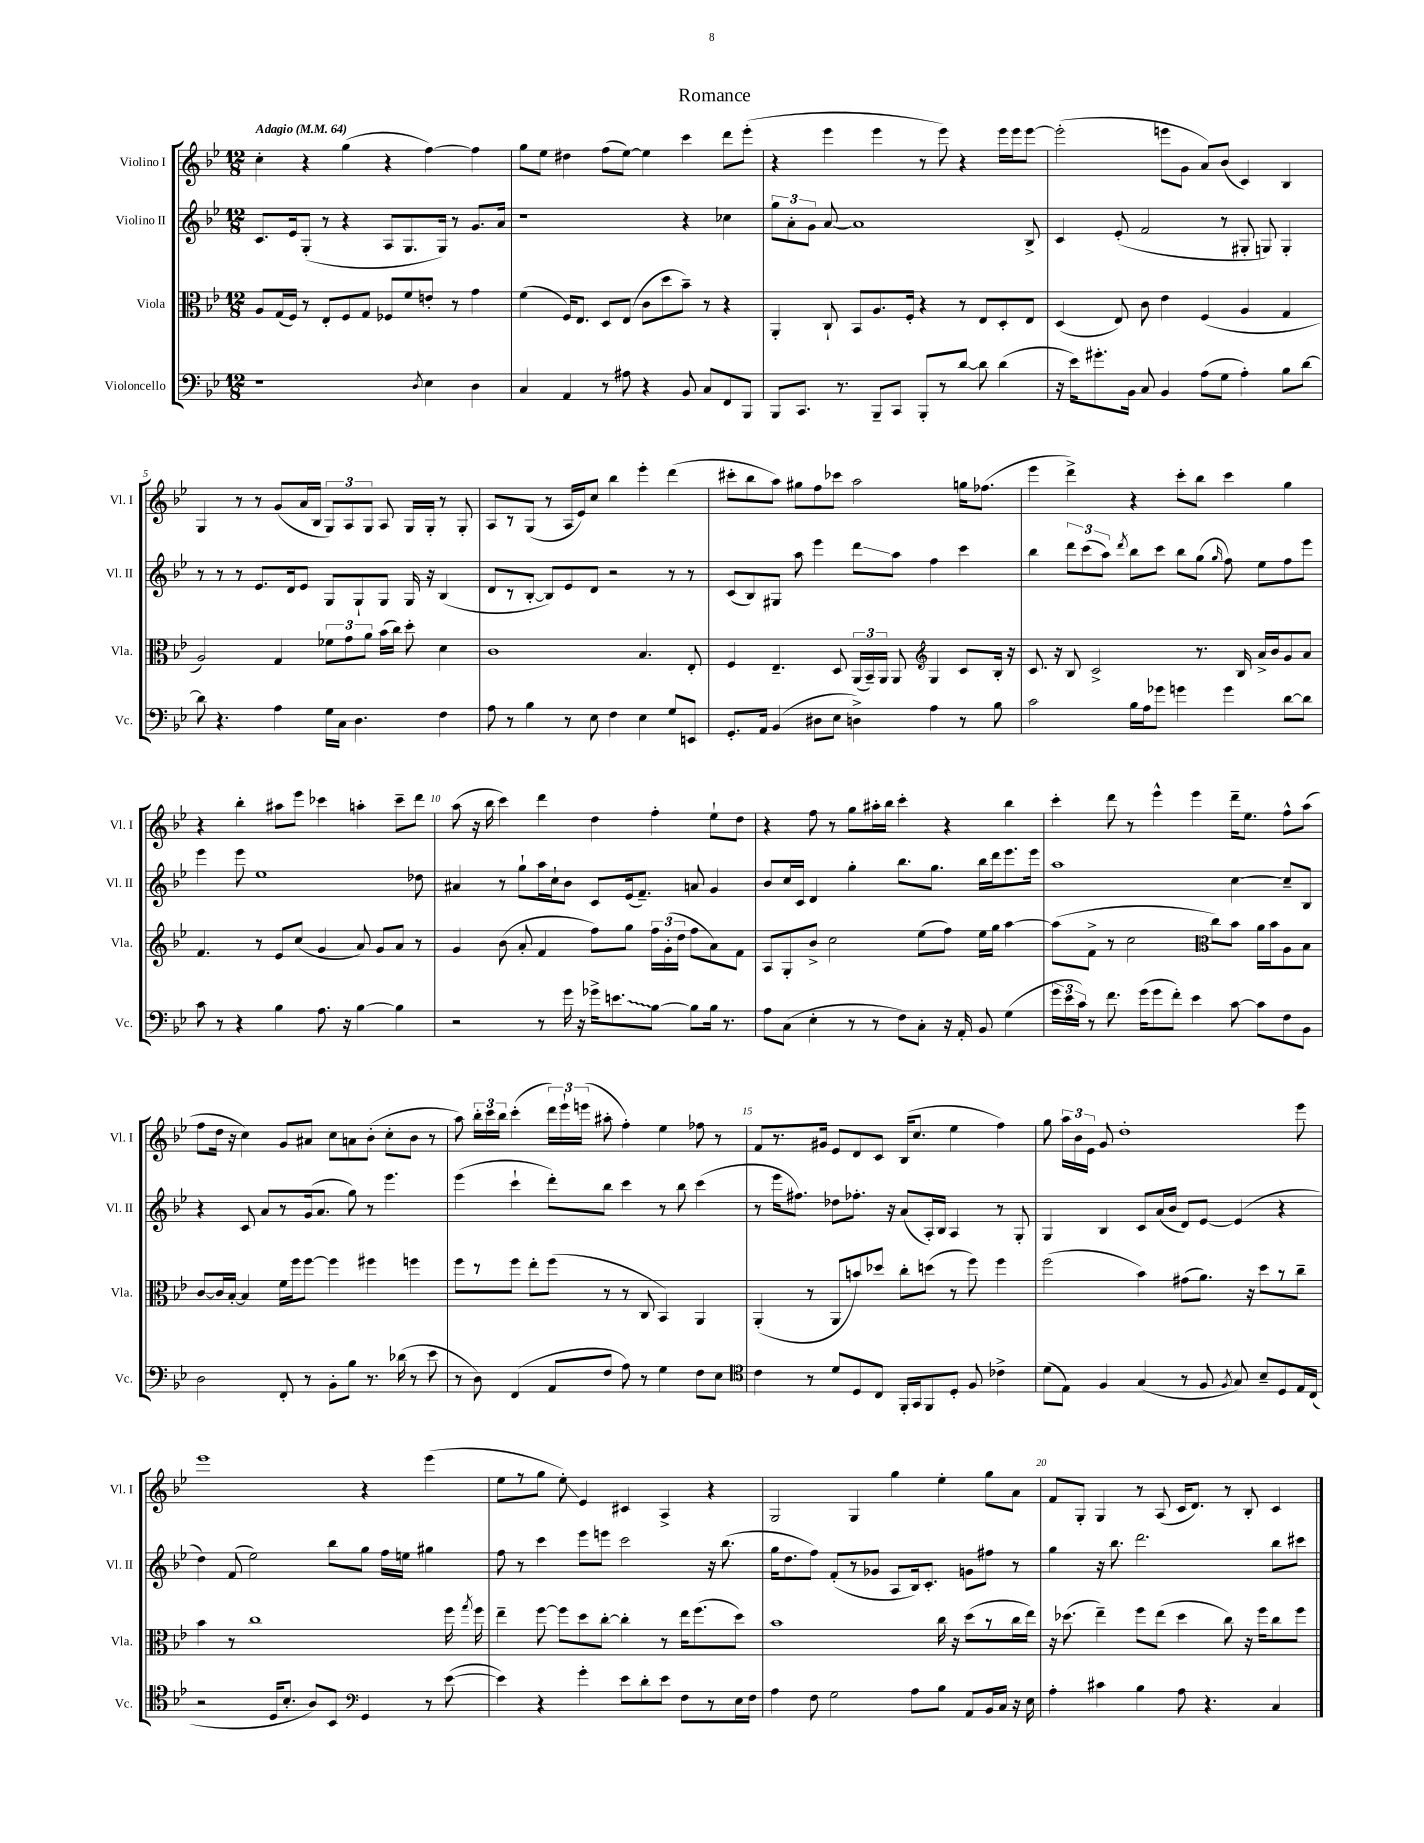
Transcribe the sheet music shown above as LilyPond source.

\header { title = "Romance" }
<<
\new StaffGroup <<
\new Staff = "s0" \with { instrumentName = "Violino I" shortInstrumentName = "Vl. I" } {
    \clef treble \key bes \major \numericTimeSignature \time 12/8 \tempo "Adagio" 4 = 64
    \autoBeamOff c''4-. r4 g''4( r4 f''4~) f''4 |
    g''8[ ees''8] dis''4 f''8[( ees''8]~) ees''4 c'''4 d'''8[ ees'''8]-.( |
    r4 ees'''4 ees'''4 r8 ees'''8) r4 ees'''16[ ees'''16 ees'''8]~ |
    ees'''2-.( e'''8[ g'8] a'8[) bes'8]( c'4) bes4 |
    g4 r8 r8 g'8[( a'16 bes16] \tuplet 3/2 { g8[) a8 g8] } a8 g16[ g16]-. r8 g8-. |
    a8[ r8 g8]( r8 a16[ ees'16) c''8] bes''4 ees'''4-. d'''4( |
    cis'''8[-. bes''8 a''8]) gis''8[ f''8 ces'''8] a''2 g''16[ fes''8.]( |
    ees'''4 d'''4->) r4 c'''8[-. bes''8] c'''4 g''4 |
    r4 bes''4-. ais''8[ ees'''8] ces'''4 a''4-. ces'''8[-- d'''8] |
    a''8( r16 bes''16 c'''4) d'''4 d''4 f''4-. ees''8[-! d''8] |
    r4 f''8 r8 g''8[ ais''16-. bes''16] c'''4-. r4 bes''4 |
    c'''4-. d'''8 r8 ees'''4-^ ees'''4 d'''16[-- ees''8.] f''8[-^ a''8]( |
    f''8[ d''16] r16 c''4) g'8[ ais'8] c''8[ a'8 bes'8]-.( c''8[-. bes'8] r8 |
    a''8) \tuplet 3/2 { bes''16[-. c'''16 bes''16] } c'''4-.( \tuplet 3/2 { d'''16[) ees'''16-! e'''16]( } ais''8-. f''4-.) ees''4 fes''8 r8 |
    f'8[ r8. gis'16] ees'8[ d'8 c'8] bes16[( c''8.] ees''4 f''4) |
    g''8 \tuplet 3/2 { a''16[ bes'16 ees'16] } g'8 d''1-. ees'''8 |
    ees'''1 r4 ees'''4( |
    ees''8[ r8 g''8] ees''8-.\glissando) ees'4 cis'4 a4-> r4 |
    g2 g4 g''4 ees''4-. g''8[ a'8] |
    f'8[ g8]-. g4 r8 a8( c'16[ d'8.]) r8 bes8-. c'4 \bar "|." |
}
\new Staff = "s1" \with { instrumentName = "Violino II" shortInstrumentName = "Vl. II" } {
    \clef treble \key bes \major \numericTimeSignature \time 12/8
    \autoBeamOff c'8.[ ees'16 g8]-.( r8 r4 a8[ g8. g16]) r8 g'8.[ a'16] |
    r1 r4 ces''4 |
    \tuplet 3/2 { g''8[ a'8-. g'8] } a'8~ a'1 bes8-> |
    c'4 ees'8-.( f'2 r8 gis8-. g8) g4-. |
    r8 r8 r8 ees'8.[ d'16 ees'8] g8[ g8-! g8] g16 r16 bes4( |
    d'8[ r8 bes8]~-. bes8[) ees'8 d'8] r2 r8 r8 |
    c'8[( bes8) gis8] a''8 ees'''4 d'''8[\glissando a''8] f''4 c'''4 |
    bes''4 \tuplet 3/2 { d'''8[ c'''8( a''8]) } \acciaccatura { d'''8 } bes''8[ c'''8] bes''8[ g''8]( \grace { g''16 } f''8) ees''8[ f''8 ees'''8] |
    ees'''4 ees'''8 ees''1 des''8 |
    ais'4 r8 g''8[-! a''16 c''16-! bes'8] c'8[ ees'16( f'8.]--) a'8 g'4 |
    bes'8[ c''16 c'16] d'4 g''4-. bes''8.[ g''8.] bes''16[ d'''16 ees'''8. ees'''16] |
    a''1 c''4~ c''8[-- bes8] |
    r4 c'8 a'8[ r8 g'16( a'8.] g''8) r8 ees'''4. |
    ees'''4( c'''4-! d'''8[-.) bes''8] c'''4 r8 bes''8 c'''4( |
    r8 ees'''16[ fis''8.]) des''8[ fes''8.]-. r16 a'8[( a16-.) bes16] a4 r8 g8-. |
    g4 bes4 c'8[ a'16( bes'16] d'8[) ees'8]~ ees'4( r4 |
    d''4) f'8( ees''2) bes''8[ g''8] f''16[ e''16] gis''4 |
    f''8 r8 c'''4 ees'''8[ e'''8] c'''2 r16 bes''8.( |
    g''16[ d''8. f''8]) f'8[-.( r8 ges'8] a8[ bes16) c'8.]-. g'8[ fis''8] r8 |
    g''4 r16 bes''8. d'''2. bes''8[ cis'''8] \bar "|." |
}
\new Staff = "s2" \with { instrumentName = "Viola" shortInstrumentName = "Vla." } {
    \clef alto \key bes \major \numericTimeSignature \time 12/8
    \autoBeamOff a8[ g16( f16]) r8 ees8[-. f8 g8] fes8[ f'8 e'8]-. r8 g'4 |
    f'4( f16[) ees8.] d8[ ees8]( c'8[ d''8 bes'8]--) r8 r4 |
    a,4-. c8-! bes,8[ a8. f16]-. r4 r8 ees8[ d8-. ees8] |
    d4( ees8) c'8 ees'4 f4( a4 g4 |
    a2) g4 \tuplet 3/2 { fes'8[ g'8 a'8] } bes'16[( c''16]) d''8-. d'4 |
    c'1 bes4. ees8-. |
    f4 ees4.-- d8 \tuplet 3/2 { a,16[( bes,16--) a,16] } a,8 \clef treble g4 c'8[ bes16]-. r16 |
    c'8. r16 bes8 c'2-> r8. bes16 a'16[-> bes'16 g'8 a'8] |
    f'4. r8 ees'8[ c''8]( g'4 a'8) g'8[ a'8] r8 |
    g'4 bes'8( a'8-. f'4 f''8[) g''8] \tuplet 3/2 { f''16[ g'16-.( d''16] } f''8[ a'8) f'8] |
    a8[ g8-. bes'8]-> c''2 ees''8[( f''8]) ees''16[ g''16] a''4~ |
    a''8[( f'8]-> r8 c''2 \clef alto c''8[) bes'8] a'16[ bes'16 a8 bes8] |
    c'8[~ c'16 bes16]~-. bes4 f'16[ f''16 f''8]~ f''4 fis''4 f''4 |
    f''8[ r8 f''8] ees''8[-. f''8]( r8 r8 c8 bes,4) a,4 |
    a,4-.( r8 a,8[ b'8) des''8] c''8[-. d''8]( r8 f''8) f''4 |
    f''2( bes'4) gis'8[( a'8.]) r16 d''8[ r8 c''8]-- |
    bes'4 r8 c''1 f''16 \acciaccatura { g''8 } f''16 |
    ees''4-- f''8~ f''8[ d''8 c''8]~-. c''4-. r8 ees''16[ f''8.( d''8]) |
    bes'1 c''16 r16 d''8[( r8 c''16 ees''16]) |
    r16 des''8.( ees''4--) f''8[ ees''8]( des''4 c''8) r16 f''16[ c''8 f''8] \bar "|." |
}
\new Staff = "s3" \with { instrumentName = "Violoncello" shortInstrumentName = "Vc." } {
    \clef bass \key bes \major \numericTimeSignature \time 12/8
    \autoBeamOff r1 \acciaccatura { d8 } ees4 d4 |
    c4 a,4 r8 ais8 r4 bes,8 c8[ f,8 bes,,8] |
    bes,,8[ c,8.] r8. bes,,8[-- c,8] bes,,8[-. r8 d'8]~ d'8 d'4( |
    r16 ees'16[) gis'8.-. bes,16] c8 bes,4 a8[( g8] a4-.) bes8[ d'8]~ |
    d'8 r4. a4 g16[ c16] d4. f4 |
    a8 r8 bes4 r8 ees8 f4 ees4 g8[ e,8] |
    g,8.[-. a,16] bes,4( dis8[ ees8] d4->) a4 r8 bes8 |
    c'2 bes16[ a16 ges'8] g'4 g'4 d'8[~ d'8] |
    c'8 r8 r4 bes4 a8. r16 bes4~ bes4 |
    r2 r8 g'16 r16 ges'16[-> \once \override Glissando.style = #'zigzag e'8.\glissando bes8]~ bes8[ bes16] r8. |
    a8[ c8]( ees4-. r8 r8 f8[) c8]-. r16 a,16-. bes,8 g4( |
    \tuplet 3/2 { g'16[ ees'16 c'16]) } r8 f'8. g'16[( g'8 f'8]-.) ees'4 c'8~ c'8[ f8 bes,8] |
    d2 f,8-. r8 bes,8[-. bes8] r8. des'16( r8 ees'8 |
    r8 d8) f,4( a,8[ f8] a8) r8 g4 f8[ ees8] |
    \clef tenor c'4 r8 d'8[ d8 c8] f,16[-. g,16 f,8 d8]-. f8 ces'4-> |
    d'8[( ees8]) f4 g4( r8 f8 \acciaccatura { f8 } g8) bes8[-- d8 ees16 c16]( |
    r2 d16[ bes8.]-. a8[) bes,8] \clef bass g,4 r8 ees'8~( |
    ees'4) r4 g'4-. ees'8[ d'8-. ees'8] f8[ r8 ees16 f16] |
    a4 f8 g2 a8[ bes8] a,8[ bes,16 c16] r16 ees16 |
    a4-. cis'4 bes4 a8 r4. c4 \bar "|." |
}
>>
>>
\layout { \context { \Score \override BarNumber.break-visibility = ##(#f #t #t) barNumberVisibility = #(every-nth-bar-number-visible 5) } }
